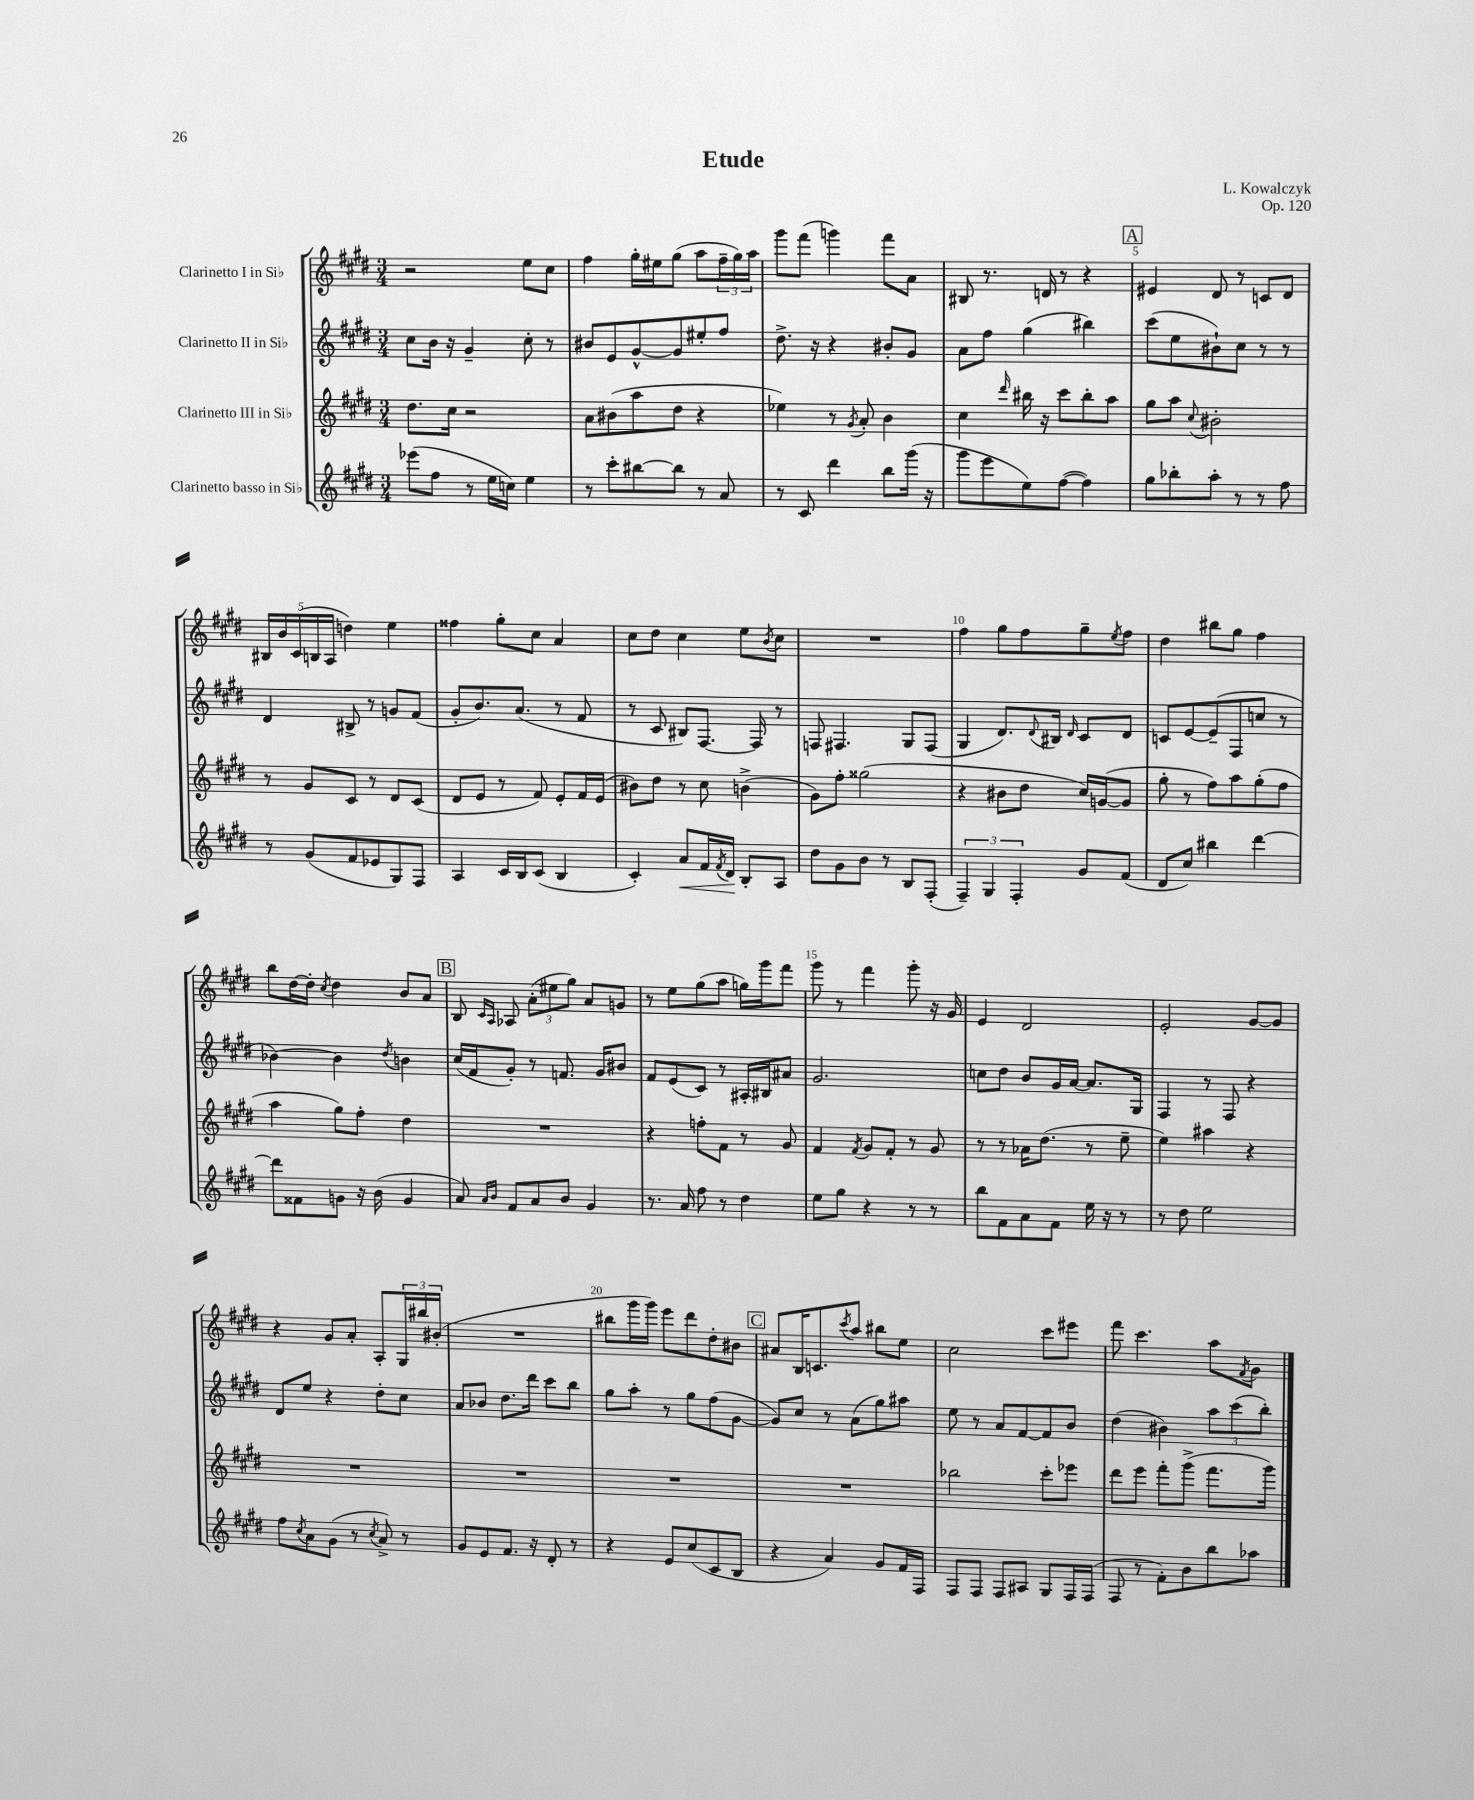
\header { title = "Etude" composer = "L. Kowalczyk" opus = "Op. 120" }
<<
\new StaffGroup <<
\new Staff = "s0" \with { instrumentName = "Clarinetto I in Sib" } {
    \clef treble \key e \major \numericTimeSignature \time 3/4
    r2 e''8 cis''8 |
    fis''4 gis''16-. eis''16 gis''8( a''8 \tuplet 3/2 { fis''16-- gis''16) a''16 } |
    gis'''8 fis'''8( g'''4) fis'''8 a'8 |
    bis8 r8. d'16 r8 r4 |
    \mark \markup { \box "A" } eis'4 dis'8 r8 c'8 dis'8 |
    \tuplet 5/4 { bis16 b'16 cis'16( b16 a16 } d''4) e''4 |
    fisis''4 gis''8-. cis''8 a'4 |
    cis''8 dis''8 cis''4 e''8 \acciaccatura { b'8 } cis''8 |
    R2. |
    fis''4 gis''8 fis''8 gis''8-- \acciaccatura { e''8 } fis''8 |
    dis''4 bis''8 gis''8 fis''4 |
    b''8 dis''16~ dis''16-. \acciaccatura { cis''8 } dis''4 b'8 a'8 |
    \mark \markup { \box "B" } b8 \grace { cis'16 a16 } aes8 \tuplet 3/2 { a'8-.( eis''8 gis''8) } a'8 g'8 |
    r8 e''8 gis''8( a''8 g''16) gis'''16 fis'''8 |
    gis'''8 r8 fis'''4 gis'''8-. r16 gis'16 |
    e'4 dis'2 |
    e'2-. gis'8~ gis'8 |
    r4 gis'8 a'8-. a8-. \tuplet 3/2 { gis16 bis''16 bis'16-.( } |
    R2. |
    bis''8 gis'''16 gis'''16) e'''8 dis'''8 dis''8-. bis'8 |
    \mark \markup { \box "C" } ais'8 b16 c'8. \acciaccatura { cis'''8 } a''8 bis''8 e''8 |
    cis''2 cis'''8 eis'''8 |
    fis'''8 cis'''4. a''8 \acciaccatura { fis'8 } gis'8 \bar "|." |
}
\new Staff = "s1" \with { instrumentName = "Clarinetto II in Sib" } {
    \clef treble \key e \major \numericTimeSignature \time 3/4
    cis''8 b'16 r16 gis'4-- cis''8-. r8 |
    bis'8 e'8 gis'8~-^ gis'8 eis''8-. fis''8 |
    dis''8.-> r16 r4 bis'8-. gis'8 |
    a'8 fis''8 gis''4( bis''4) |
    \mark \markup { \box "A" } cis'''8( e''8 bis'8-!) cis''8 r8 r8 |
    dis'4 bis8-> r8 g'8 fis'8( |
    gis'8-. b'8.) a'8.( r8 fis'8 |
    r8 cis'8 bis8) fis8.~ fis16 r8 |
    f8 fis4. gis8 fis8( |
    gis4 dis'8.) \appoggiatura { dis'8 } bis16 \grace { dis'16 } cis'8 dis'8 |
    c'8 e'8~ e'8--( fis8 c''8 r8 |
    bes'4~) bes'4 \acciaccatura { dis''8 } b'4 |
    \mark \markup { \box "B" } cis''16( fis'16 gis'8-.) r8 f'8. gis'16 bis'8 |
    fis'8 e'8( cis'8) r8 ais16-. bis16 ais'8 |
    gis'2. |
    c''8 dis''8 b'8 gis'16 a'16~ a'8. gis16 |
    fis4 r8 fis8 r4 |
    dis'8 e''8 r4 dis''8-. cis''8 |
    a'8 bes'8 dis''8. dis'''16 cis'''8 b''8 |
    gis''8 a''8-. r8 gis''8 fis''8( gis'8~ |
    \mark \markup { \box "C" } gis'8) cis''8 r8 a'8( gis''8) ais''8 |
    e''8 r8 a'8 fis'8~ fis'8 b'8 |
    dis''4( bis'4) \tuplet 3/2 { a''8 cis'''8( b''8-.) } \bar "|." |
}
\new Staff = "s2" \with { instrumentName = "Clarinetto III in Sib" } {
    \clef treble \key e \major \numericTimeSignature \time 3/4
    dis''8. cis''16 r2 |
    a'8 bis'8( a''8 dis''8 r4 |
    ees''4) r8 \acciaccatura { gis'8 } a'8-. b'4 |
    cis''4 \grace { dis'''16 } bis''16 r16 cis'''8 bis''8-. a''8 |
    \mark \markup { \box "A" } gis''8 a''8 \appoggiatura { cis''8 } bis'2-. |
    r8 gis'8 cis'8 r8 dis'8 cis'8( |
    dis'8 e'8 r8 fis'8) e'8-. fis'16 e'16( |
    bis'8) dis''8 r8 cis''8 b'4->( |
    gis'8) fis''8-. gisis''2( |
    r4 bis'8 dis''8 cis''16) g'16~( g'8 |
    gis''8-. r8 fis''8) a''8 gis''8-.( fis''8 |
    a''4 gis''8) fis''8-. dis''4 |
    \mark \markup { \box "B" } R2. |
    r4 f''8-. fis'8 r8 gis'8 |
    fis'4 \acciaccatura { fis'8 } gis'8 fis'8-. r8 gis'8 |
    r8 r8 aes'16 dis''8.( r8 e''8-- |
    e''4) ais''4 r4 |
    R2. |
    R2. |
    R2. |
    \mark \markup { \box "C" } R2. |
    bes''2 cis'''8-. ees'''8 |
    dis'''8 e'''8 fis'''8-. gis'''8->( fis'''8. gis'''16) \bar "|." |
}
\new Staff = "s3" \with { instrumentName = "Clarinetto basso in Sib" } {
    \clef treble \key e \major \numericTimeSignature \time 3/4
    ees'''8( fis''8 r8 e''16 c''16) e''4 |
    r8 cis'''8-. bis''8~ bis''8 r8 a'8 |
    r8 cis'8 dis'''4 b''8 gis'''16( r16 |
    gis'''8 e'''8 e''8) fis''8~( fis''4) |
    \mark \markup { \box "A" } gis''8 bes''8-. a''8-. r8 r8 fis''8 |
    r8 gis'8( fis'8 ees'8 gis8) fis8 |
    a4 cis'16 b16 cis'8( b4 |
    cis'4-.) a'8\< fis'16 \acciaccatura { fis'8 } dis'16\! b8-. a8 |
    dis''8 gis'8 b'8 r8 b8 fis8-.( |
    \tuplet 3/2 { fis4--) gis4 fis4-. } gis'8 fis'8( |
    dis'8 cis''8) bis''4 dis'''4~ |
    dis'''8 fisis'8 g'8 r16 b'16( g'4 |
    \mark \markup { \box "B" } a'8) \grace { a'16 b'16 } fis'8 a'8 b'8 gis'4 |
    r8. a'16 fis''8 r8 dis''4 |
    e''8 gis''8 r4 r8 r8 |
    b''8 fis'8 a'8 fis'8 e''16 r16 r8 |
    r8 dis''8 e''2 |
    fis''8 \acciaccatura { cis''8 } a'8 gis'8( r8 \acciaccatura { cis''8 } a'8->) r8 |
    gis'8 e'8 fis'8. r16 dis'8-. r8 |
    r4 e'8 cis''8( cis'8 b8 |
    \mark \markup { \box "C" } r4 a'4) gis'8 fis'16 fis16 |
    fis8 fis8 fis8 ais8 gis8 fis16 fis16( |
    fis8 r8 fis'8-.) b'8 b''8 aes''8 \bar "|." |
}
>>
>>
\layout { \context { \Score \override BarNumber.break-visibility = ##(#f #t #t) barNumberVisibility = #(every-nth-bar-number-visible 5) } }
